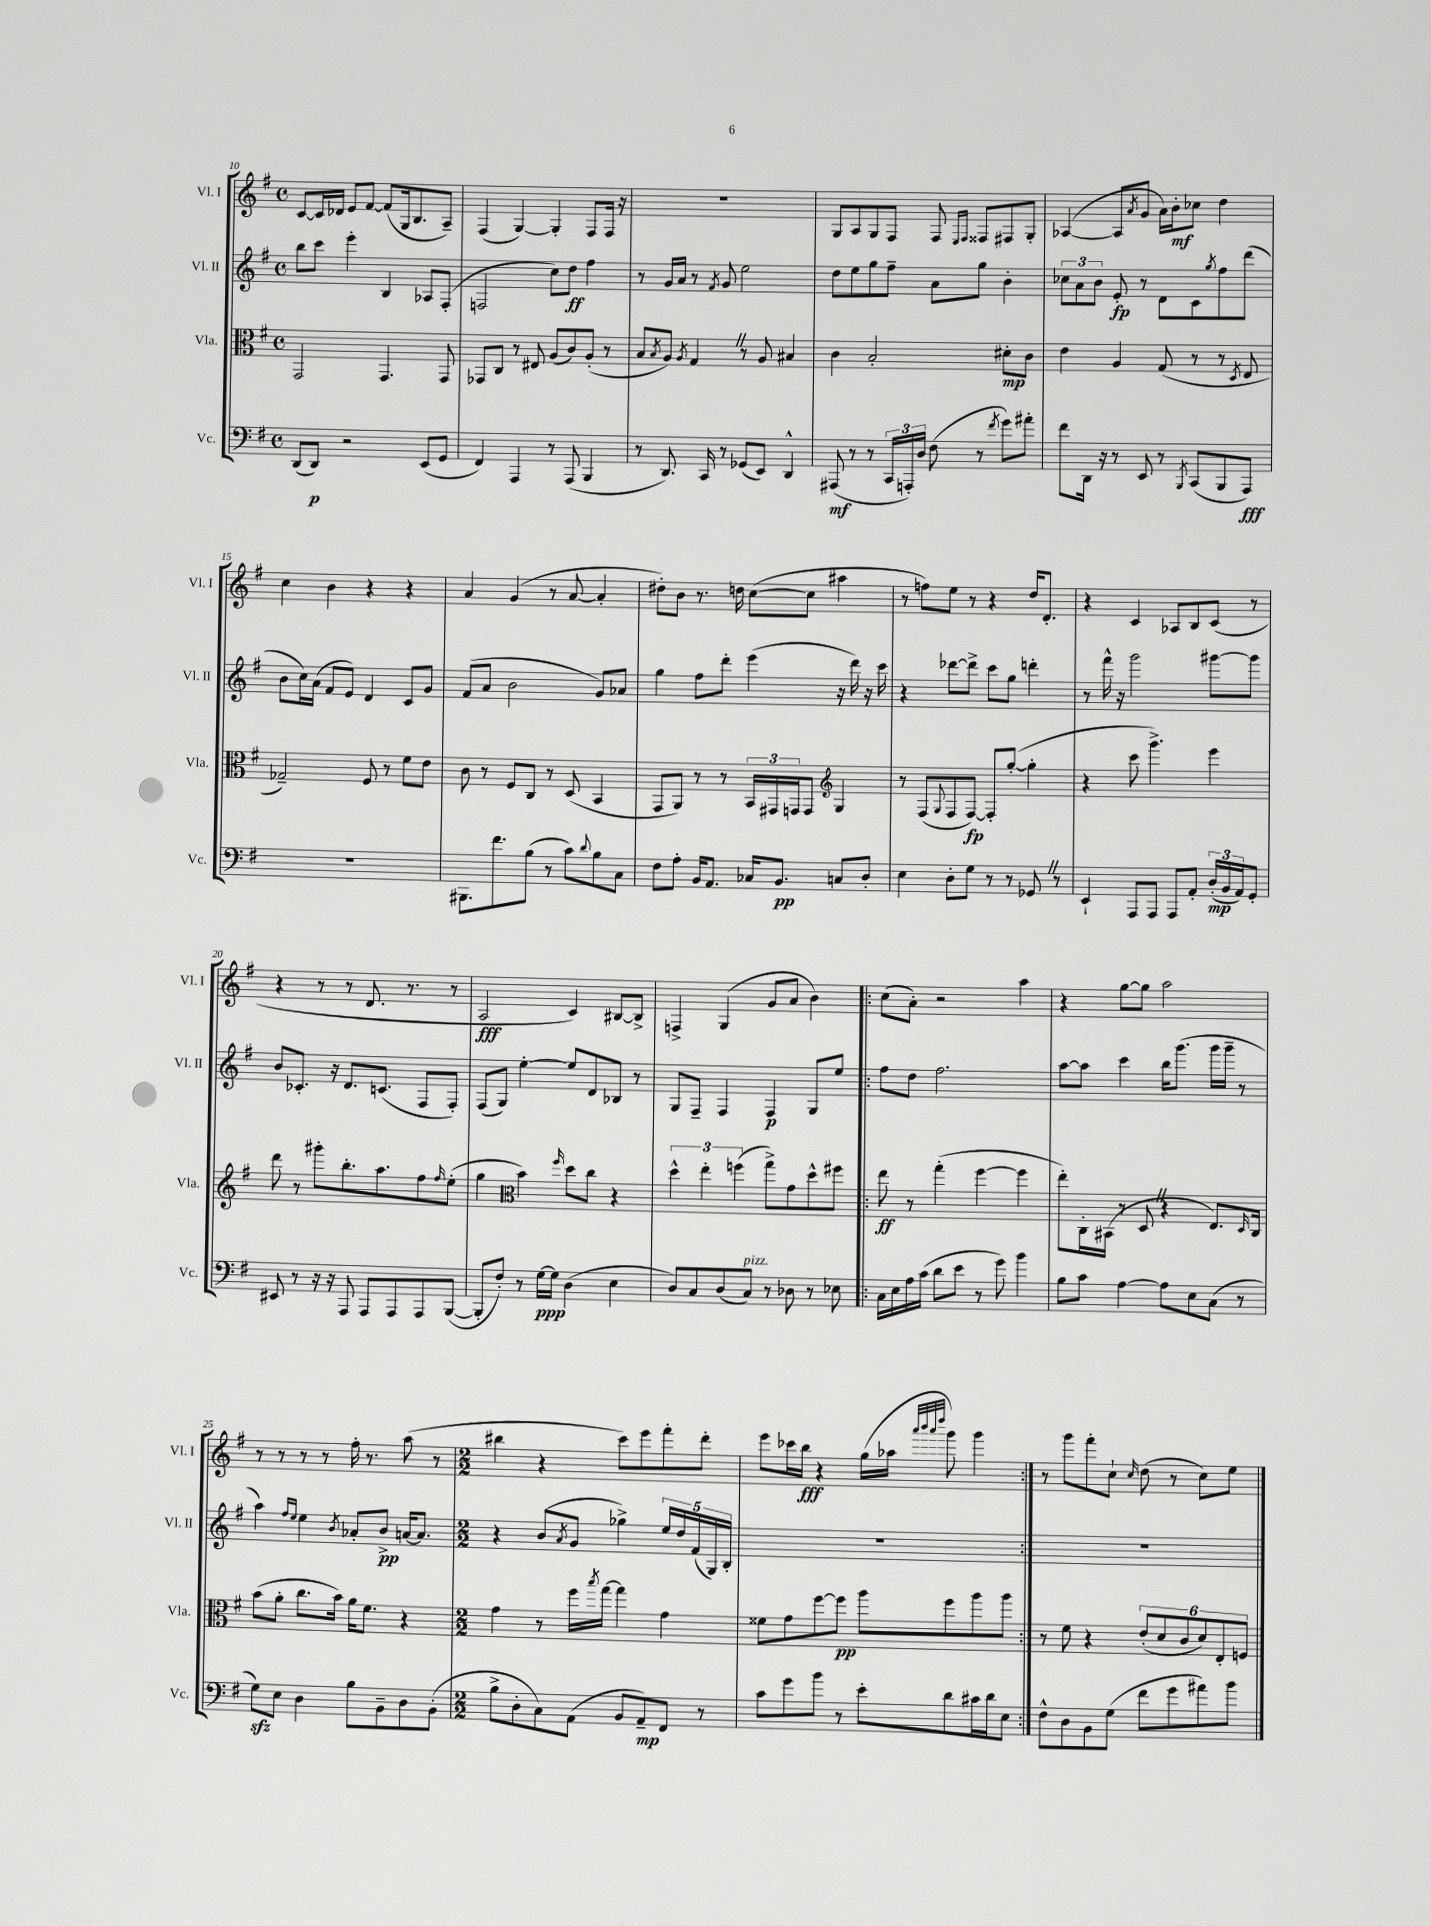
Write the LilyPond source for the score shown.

<<
\new StaffGroup <<
\new Staff = "s0" \with { instrumentName = "Vl. I" shortInstrumentName = "Vl. I" } {
    \clef treble \key g \major \defaultTimeSignature \time 4/4
    c'8~ c'16 des'16 e'8 fis'8~ fis'8( g16 b8. a8--) |
    fis4( g4~) g4-. fis8 fis16 r16 |
    R1 |
    g8 a8 g8 fis8 fis8 \grace { e16 fis16 } fisis8 fis8 g8-. |
    aes4~( aes8 \acciaccatura { a'8 } g'8 a'16) b'16-.\mf ces''8 d''4 |
    c''4 b'4 r4 r4 |
    a'4 g'4( r8 a'8~ a'4-. |
    dis''8-.) b'8 r8. d''16 c''8~( c''8 ais''4 |
    r8 f''8) e''8 r8 r4 d''16 d'8.-. |
    r4 c'4 aes8 b8 c'8( r8 |
    r4 r8 r8 d'8. r8. r8 |
    a2\fff c'4) bis8~ bis8-> |
    f4-> g4( g'8 a'8 b'4) |
    \repeat volta 2 { c''8( a'8-.) r2 a''4 |
    r4 g''8~ g''8 a''2 |
    r8 r8 r8 r8 fis''16-. r8. a''8( r8 |
    \numericTimeSignature \time 2/2 bis''4 r4 c'''8) e'''8 fis'''8-. d'''8-. |
    e'''8 ces'''16 b''16\fff r4 g''16( aes''16 \grace { a'''32 b'''32 a'''32 d''''32 } g'''8) g'''4 | }
    r8 g'''8 fis'''8-. c''8-! \grace { c''16 } d''8( r8 c''8) e''8 \bar "|." |
}
\new Staff = "s1" \with { instrumentName = "Vl. II" shortInstrumentName = "Vl. II" } {
    \clef treble \key g \major \defaultTimeSignature \time 4/4
    b''8 c'''8 e'''4-. b4 aes8 fis8-.( |
    f2 c''8) d''8\ff fis''4 |
    r8 g'16 a'16 r8 \acciaccatura { fis'8 } g'8 e''2 |
    d''8 e''8 g''8 fis''8-- a'8 g''8 b'4-. |
    \tuplet 3/2 { ces''8 a'8 b'8 } e'8-.\fp r8 d'8 c'8 \acciaccatura { g''8 } fis''8 d'''8( |
    b'8 c''16) a'16( fis'8 e'8) d'4 c'8 g'8 |
    fis'8( a'8 b'2 g'8) aes'8 |
    g''4 fis''8 d'''8-. e'''4( r16 d'''16) r16 c'''16 |
    r4 des'''8~ des'''8-> c'''8 g''8 d'''4-. |
    r8 fis'''16-^ r16 g'''2 gis'''8~ gis'''8 |
    b'8 ces'8.-. r16 d'8. c'8.( fis8 fis8-.) |
    fis8( g8) e''4~-. e''8 d'8 bes8 r8 |
    g8 fis8-- fis4 fis4\p g8 e''8 |
    \repeat volta 2 { fis''8 d''8 fis''2. |
    a''8~ a''8 c'''4 b''16 g'''8.( g'''16 g'''16-- r8 |
    a''4) \grace { fis''16 e''16 } e''4 \acciaccatura { b'8 } aes'8-. b'8->\pp a'16~ a'8. |
    \numericTimeSignature \time 2/2 r4 b'8( \acciaccatura { a'8 } g'8 ges''4->) \tuplet 5/4 { e''16 d''16 fis'16( g16) b16-. } |
    R1 | }
    R1 \bar "|." |
}
\new Staff = "s2" \with { instrumentName = "Vla." shortInstrumentName = "Vla." } {
    \clef alto \key g \major \defaultTimeSignature \time 4/4
    g,2 g,4. g,8 |
    ges,8 c8 r8 eis8 a8( c'8) a8-.( r8 |
    b8 \acciaccatura { b8 } a8) \acciaccatura { a8 } g4 \once \override BreathingSign.text = \markup { \musicglyph "scripts.caesura.straight" } \breathe r8 a8 bis4 |
    c'4 b2-. dis'8-.\mp c'8 |
    e'4 a4 g8( r8 r8 \acciaccatura { d8 } e8 |
    ges2--) fis8 r8 fis'8 e'8 |
    c'8 r8 fis8 c8 r8 d8( b,4 |
    g,8 a,8) r8 r8 \tuplet 3/2 { b,16 gis,16 g,16 } g,8 \clef treble g4 |
    r8 fis8( \appoggiatura { g8 } fis8 fis8~\fp) fis8-. g''8~-.( g''4-. |
    r4 c'''8 g'''4.->) e'''4 |
    d'''8 r8 gis'''8-. b''8.-. a''8. fis''8 \grace { fis''16 } e''8-.( |
    g''4 \clef alto b'4) \grace { fis''16 } d''8 c''8 r4 |
    \tuplet 3/2 { d''4-^ e''4-. f''4( } g''8->) g'8 d''8-^ fis''8 |
    \repeat volta 2 { e''8\ff r8 g''4-.( fis''4~ fis''4 |
    e''8-.) c16-. bis,16( r8 d8 \once \override BreathingSign.text = \markup { \musicglyph "scripts.caesura.straight" } \breathe r4 e8.) \grace { d16 } c16 |
    b'8( a'8-. c''8. b'16) a'16 fis'8. r4 |
    \numericTimeSignature \time 2/2 g'4 r8 fis''16 \acciaccatura { b''8 } g''16~ g''4 g'4 |
    fisis'8 g'8 fis''8~ fis''8\pp a''8 fis''8 a''8 a''8 | }
    r8 fis'8 r4 \tuplet 6/4 { e'8-.( d'8 c'8 d'8) e8-. f8 } \bar "|." |
}
\new Staff = "s3" \with { instrumentName = "Vc." shortInstrumentName = "Vc." } {
    \clef bass \key g \major \defaultTimeSignature \time 4/4
    d,8( d,8\p) r2 e,8( g,8 |
    fis,4) a,,4 r8 a,,8( b,,4 |
    r8 d,8.) c,16 r8 ges,8( e,8) d,4-^ |
    ais,,8\mf( r8 r8 \tuplet 3/2 { c,16 a,,16-.) d16 } fis8( r8 \acciaccatura { fis'8 } g'8) ais'8-. |
    fis'8 d,16 r16 r8 e,8 r8 \acciaccatura { b,,8 } c,8( b,,8 a,,8\fff) |
    R1 |
    bis,,8. fis'8. b8( r8 c'8) \appoggiatura { d'8 } b8 c8 |
    fis8 a8-. b,16 a,8. ces16 b,8.\pp c8 d8-. |
    e4 d8-. g8 r8 r8 ges,8 \once \override BreathingSign.text = \markup { \musicglyph "scripts.caesura.straight" } \breathe r8 |
    e,4-! a,,8 a,,8 a,,8 a,8-. \tuplet 3/2 { d16-.\mp( b,16 a,16) } g,8-. |
    eis,8 r8 r16 r16 a,,8 a,,8 a,,8 a,,8 b,,8~( |
    b,,8-. fis8-.) r8 g16~\ppp g16 d4( e4 |
    d8) c8 d8( c8^\markup { \italic "pizz." }) r8 des8 r8 ees8 |
    \repeat volta 2 { c16 e16 a16 c'16( d'8 e'8 r8 g'8) b'4 |
    b8 c'8 a4~ a8 e8 c8( r8 |
    g8\sfz) e8 d4 b8 b,8-- d8 b,8-.( |
    \numericTimeSignature \time 2/2 b8-> d8-. c8) a,8( b,8 a,8--\mp) fis,8 r8 |
    c'8 g'8 b'8 r8 e'8-. d'8 cis'16 d'16 e8 | }
    fis8-^ d8 b,8 g8( fis'8 g'8 ais'8) b'8 \bar "|." |
}
>>
>>
\layout { \context { \Score currentBarNumber = #10 } }
